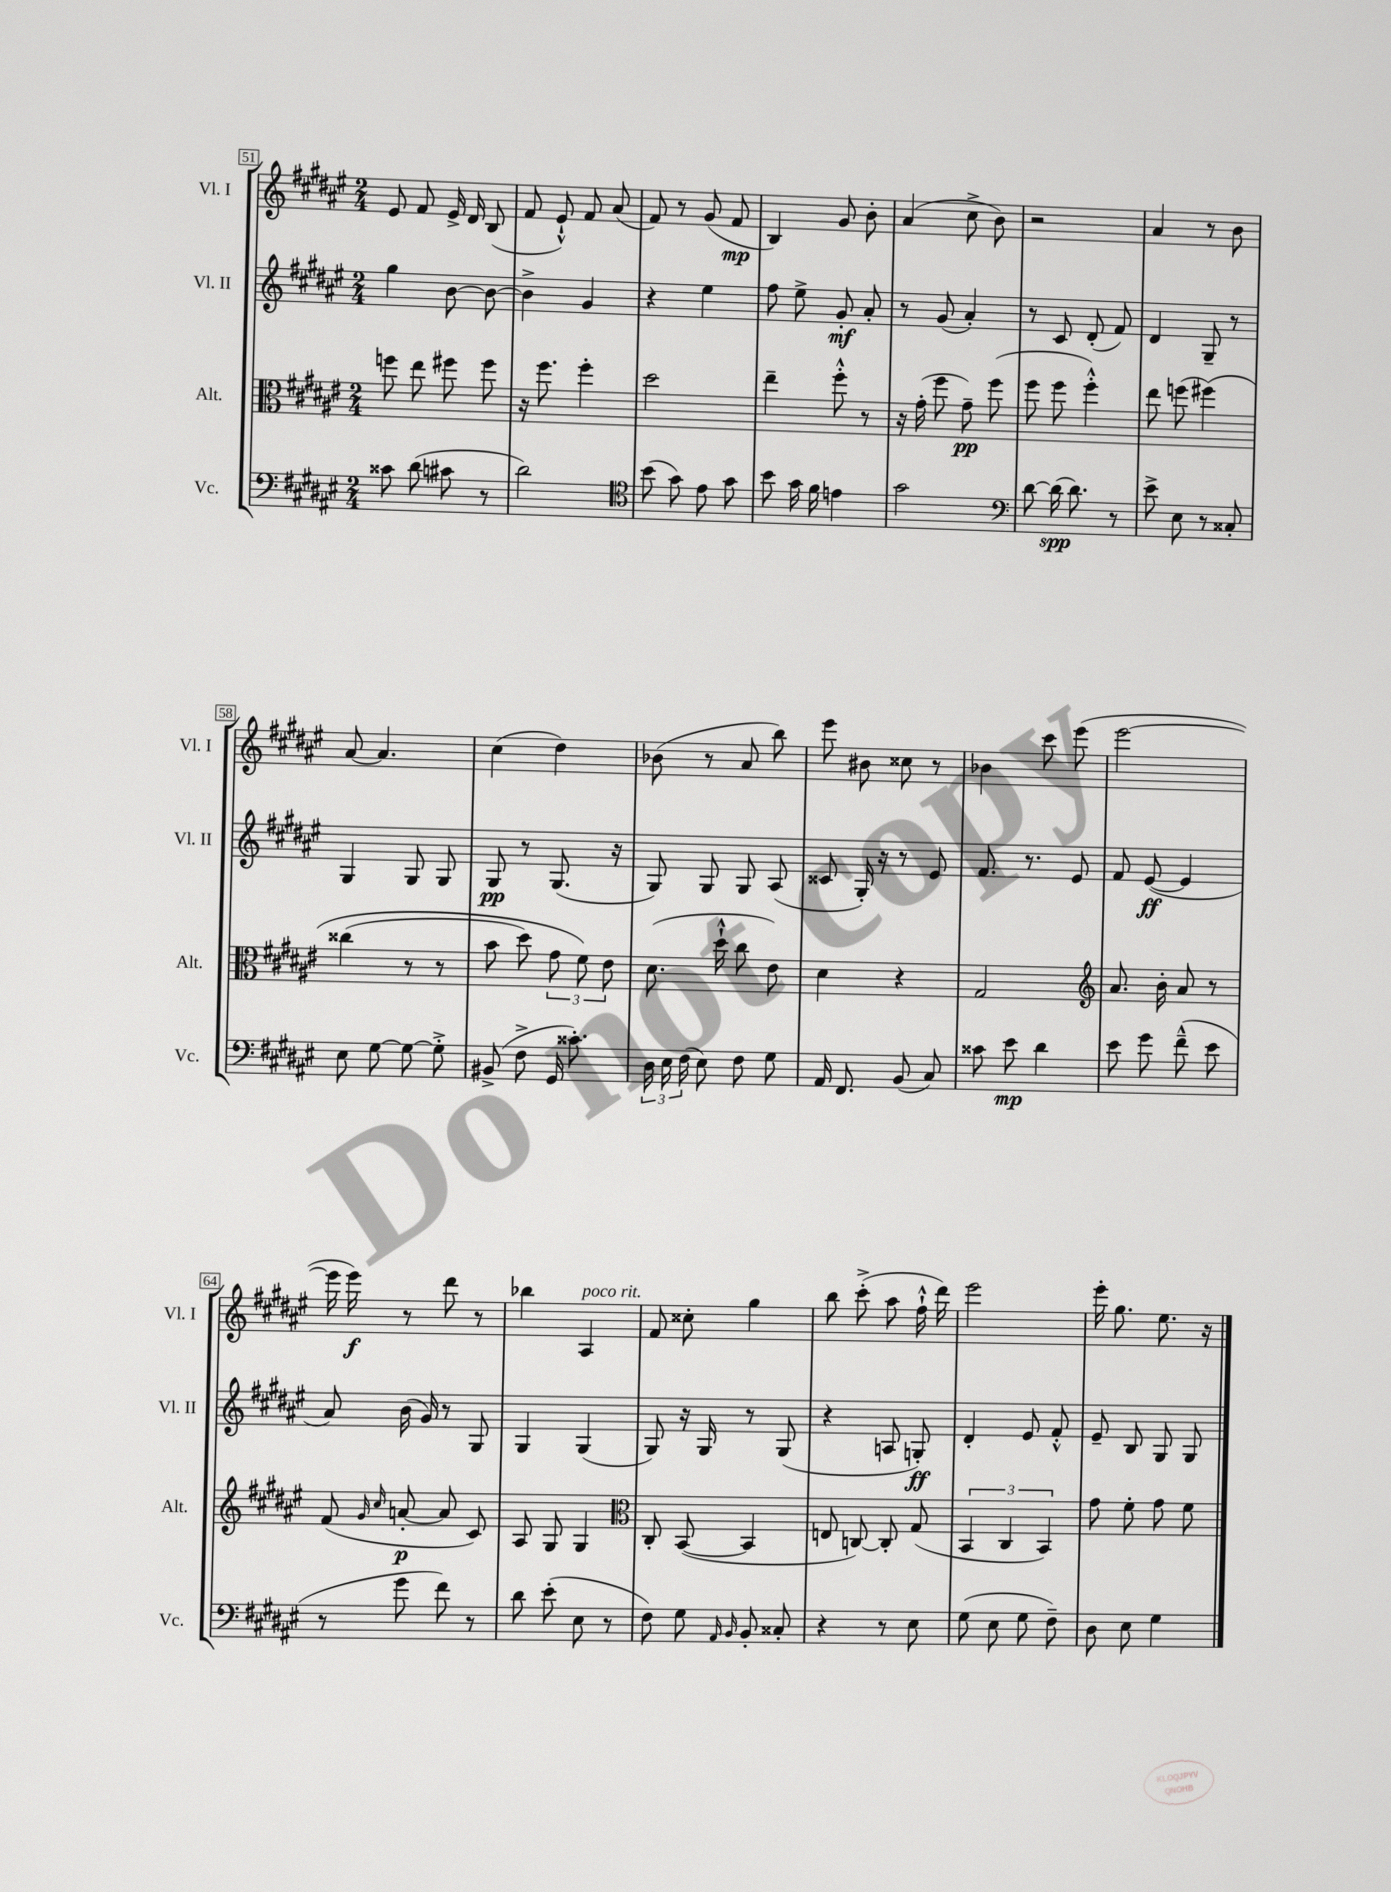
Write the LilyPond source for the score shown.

<<
\new StaffGroup <<
\new Staff = "s0" \with { instrumentName = "Vl. I" shortInstrumentName = "Vl. I" } {
    \clef treble \key fis \major \numericTimeSignature \time 2/4
    \autoBeamOff eis'8 fis'8 eis'16-> dis'16 b8( |
    fis'8 eis'8-!-^) fis'8 ais'8( |
    fis'8) r8 gis'8( fis'8\mp |
    b4) gis'8 b'8-. |
    ais'4( cis''8-> b'8) |
    r2 |
    ais'4 r8 b'8 |
    ais'8~ ais'4. |
    cis''4( dis''4) |
    bes'8( r8 ais'8 b''8) |
    eis'''8 bis'8 cisis''8 r8 |
    bes'4 cis'''8 eis'''8( |
    eis'''2~ |
    eis'''16 eis'''16\f) r8 dis'''8 r8 |
    bes''4 ais4^\markup { \italic "poco rit." } |
    fis'8 cisis''8-. gis''4 |
    b''8 cis'''8-.->( ais''8 fis''16-!-^ dis'''16) |
    eis'''2 |
    eis'''16-. gis''8. eis''8. r16 \bar "|." |
}
\new Staff = "s1" \with { instrumentName = "Vl. II" shortInstrumentName = "Vl. II" } {
    \clef treble \key fis \major \numericTimeSignature \time 2/4
    \autoBeamOff gis''4 b'8~ b'8~ |
    b'4-> gis'4 |
    r4 eis''4 |
    fis''8 eis''8-> gis'8-.\mf ais'8-. |
    r8 gis'8( ais'4-.) |
    r8 cis'8 dis'8-.( fis'8) |
    dis'4 gis8-- r8 |
    gis4 gis8 gis8 |
    gis8\pp r8 gis8.( r16 |
    gis8) gis8 gis8 ais8( |
    cisis'8 gis16-.) r16 r8 eis'8 |
    fis'8. r8. eis'8 |
    fis'8 eis'8~\ff( eis'4 |
    ais'8) b'16( gis'16) r8 gis8 |
    gis4 gis4( |
    gis8) r16 gis16 r8 gis8( |
    r4 a8 g8-.\ff) |
    dis'4-. eis'8 fis'8-.-^ |
    eis'8-- b8 gis8 gis8 \bar "|." |
}
\new Staff = "s2" \with { instrumentName = "Alt." shortInstrumentName = "Alt." } {
    \clef alto \key fis \major \numericTimeSignature \time 2/4
    \autoBeamOff f''8 eis''8 fis''8 fis''8 |
    r16 fis''8. fis''4-. |
    dis''2 |
    eis''4-- fis''8-.-^ r8 |
    r16 gis'16-.( fis''8 gis'8--\pp) fis''8( |
    fis''8 fis''8 fis''4-.-^) |
    eis''8 f''8( fis''4)\( |
    cisis''4( r8 r8 |
    b'8 dis''8) \tuplet 3/2 { gis'8 fis'8\) eis'8 } |
    dis'8.( dis''16-!-^ cis''8 eis'8) |
    dis'4 r4 |
    gis2 |
    \clef treble ais'8. b'16-. ais'8 r8 |
    fis'8( \grace { gis'16 cis''16 } a'8~-.\p a'8 cis'8) |
    ais8 gis8 gis4 |
    \clef alto cis8-. b,8~( b,4 |
    e8 c8~) c8-. gis8( |
    \tuplet 3/2 { b,4 cis4 b,4) } |
    gis'8 fis'8-. gis'8 fis'8 \bar "|." |
}
\new Staff = "s3" \with { instrumentName = "Vc." shortInstrumentName = "Vc." } {
    \clef bass \key fis \major \numericTimeSignature \time 2/4
    \autoBeamOff cisis'8 dis'8( cis'8 r8 |
    dis'2) |
    \clef tenor b'8( gis'8) eis'8 gis'8 |
    b'8 gis'16 fis'16 e'4 |
    gis'2 |
    \clef bass dis'8~ dis'16\spp( dis'8.) r8 |
    eis'8-> eis8 r8 cisis8-. |
    eis8 gis8~ gis8~ gis8-.-> |
    bis,8->( fis8-> gis,16 cisis'8.-.) |
    \tuplet 3/2 { dis16 eis16 fis16( } eis8) fis8 gis8 |
    ais,16 fis,8. b,8( cis8) |
    cisis'8 eis'8\mp dis'4 |
    eis'8 gis'8 fis'8---^( eis'8 |
    r8 gis'8 fis'8) r8 |
    dis'8 eis'8-.( eis8 r8 |
    fis8) gis8 \grace { ais,16 b,16 } b,8-. cisis8-. |
    r4 r8 eis8 |
    gis8( eis8 gis8 fis8--) |
    dis8 eis8 gis4 \bar "|." |
}
>>
>>
\layout { \context { \Score currentBarNumber = #51 \override BarNumber.stencil = #(make-stencil-boxer 0.1 0.3 ly:text-interface::print) } }
